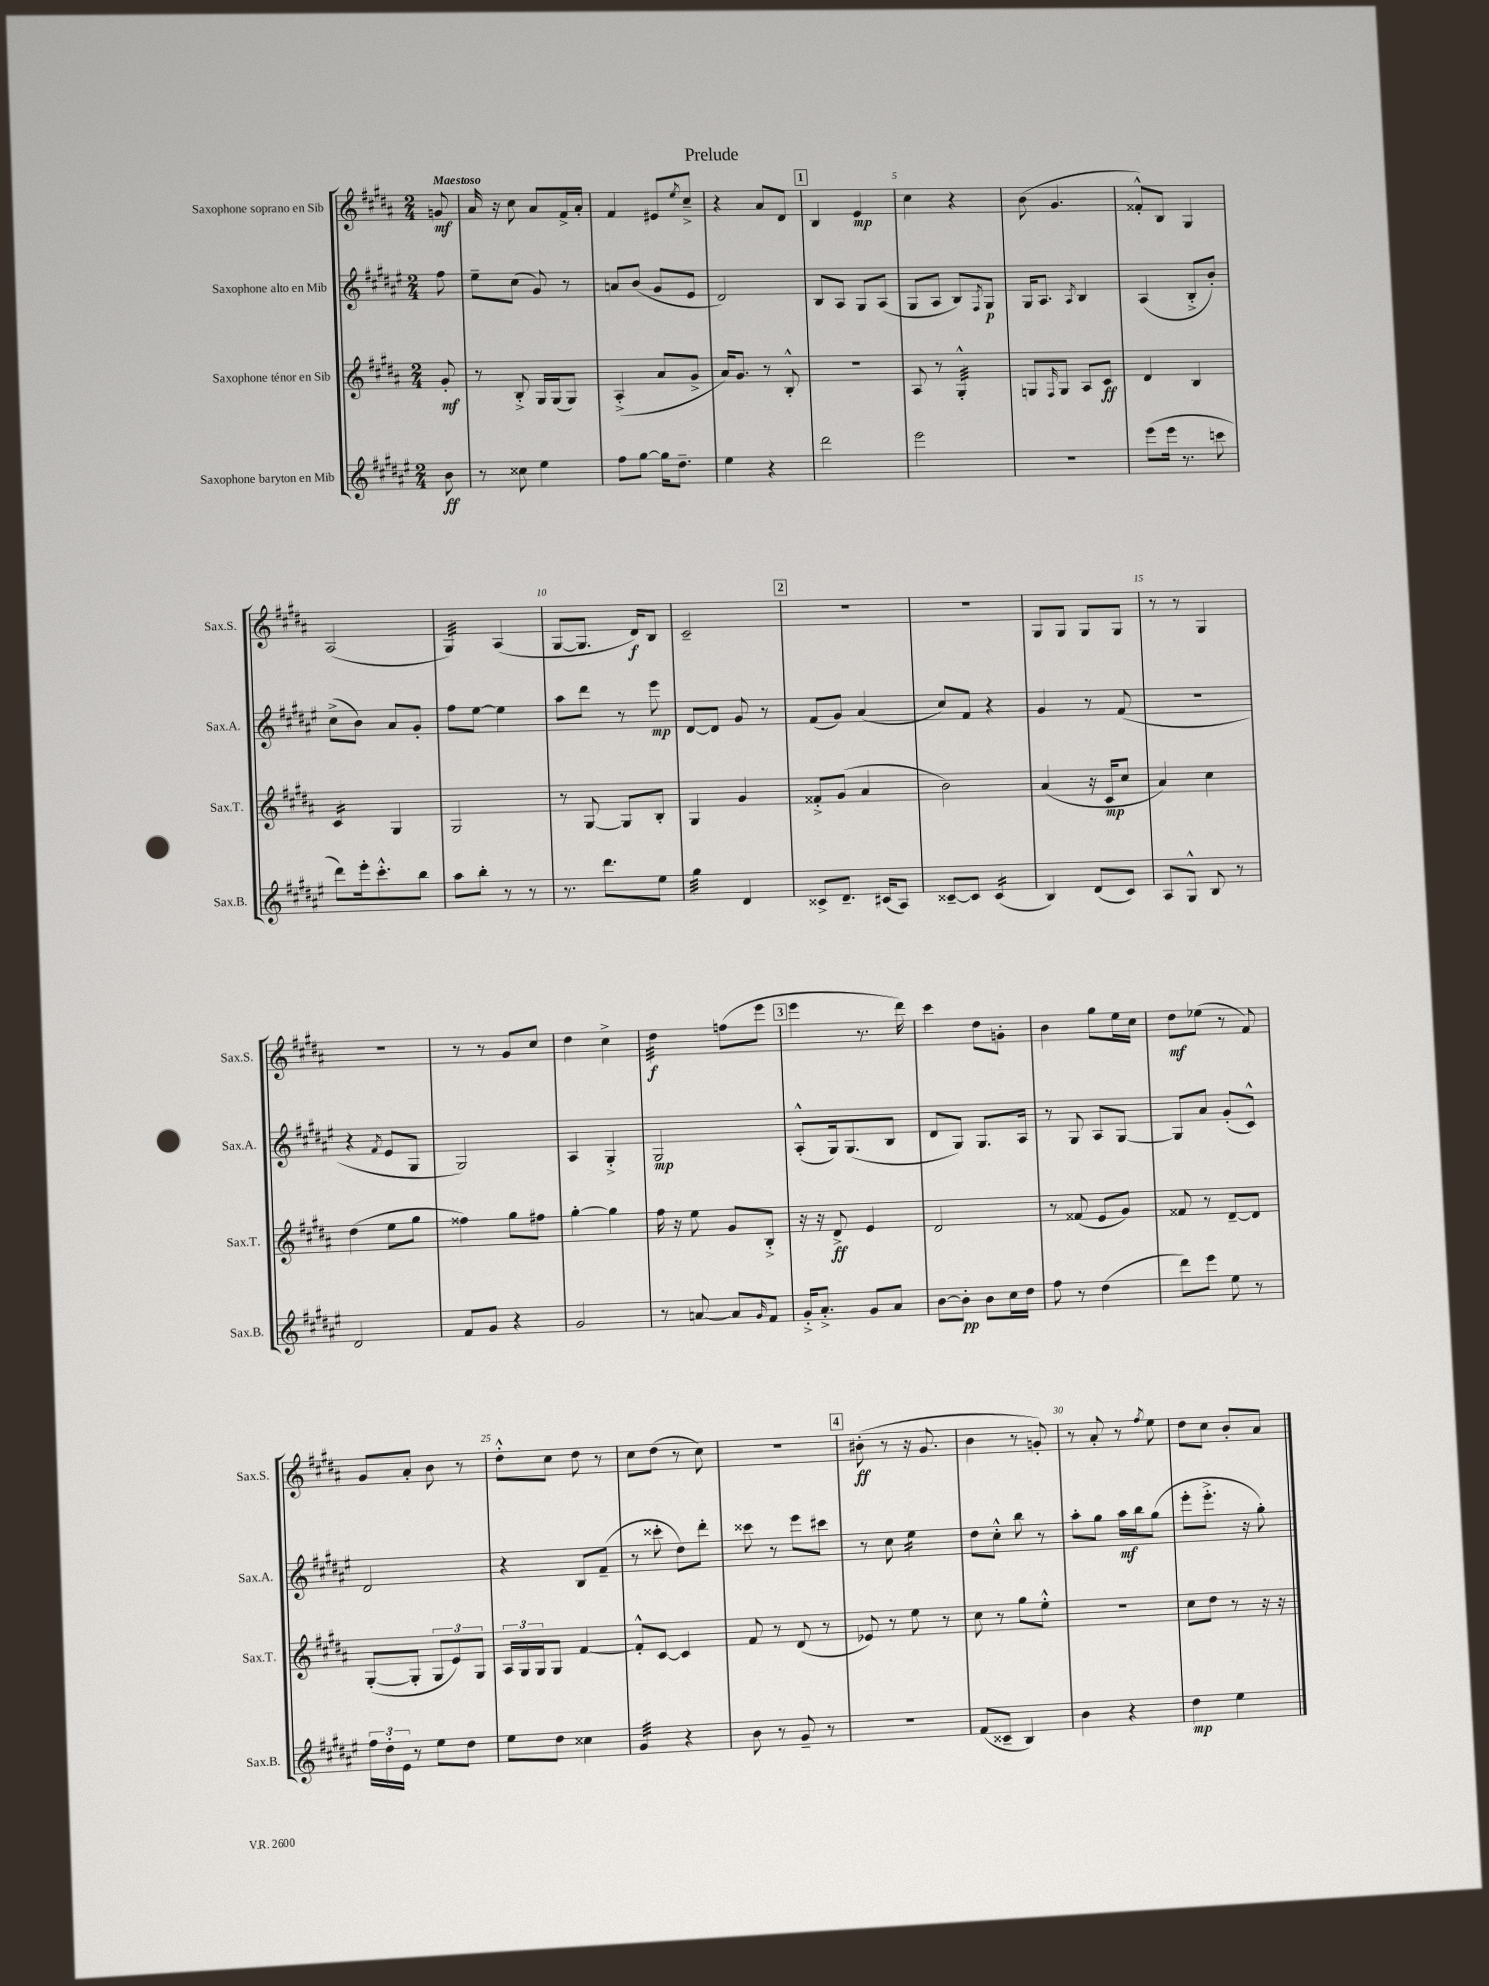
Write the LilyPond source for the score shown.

\header { title = "Prelude" }
<<
\new StaffGroup <<
\new Staff = "s0" \with { instrumentName = "Saxophone soprano en Sib" shortInstrumentName = "Sax.S." } {
    \clef treble \key b \major \numericTimeSignature \time 2/4 \partial 8 \tempo "Maestoso"
    g'8\mf |
    ais'16 r16 cis''8 ais'8 fis'16-> ais'16-. |
    fis'4 eis'8 \acciaccatura { e''8 } cis''8---> |
    r4 ais'8 dis'8 |
    \mark \markup { \box "1" } b4 e'4\mp |
    cis''4 r4 |
    b'8( gis'4. |
    fisis'8-.-^) b8 gis4 |
    ais2( |
    gis4:32) ais4( |
    gis8~ gis8. dis'16\f) b8 |
    cis'2-- |
    \mark \markup { \box "2" } R2 |
    R2 |
    gis8 gis8 gis8 gis8 |
    r8 r8 gis4 |
    r2 |
    r8 r8 gis'8 cis''8 |
    dis''4 cis''4-> |
    dis''4:32\f f''8( e'''8 |
    \mark \markup { \box "3" } e'''4 r8. dis'''16) |
    cis'''4 dis''8 g'8-. |
    b'4 gis''8 e''16 cis''16 |
    dis''8\mf ees''8( r8 fis'8) |
    gis'8 ais'8-. b'8 r8 |
    dis''8-.-^ cis''8 dis''8 r8 |
    cis''8 dis''8( r8 cis''8) |
    R2 |
    \mark \markup { \box "4" } bis'8-.\ff( r8 r16 gis'8. |
    b'4 r8 g'8-.) |
    r8 ais'8-. r8 \acciaccatura { fis''8 } e''8 |
    dis''8 cis''8 b'8-. ais'8 \bar "|." |
}
\new Staff = "s1" \with { instrumentName = "Saxophone alto en Mib" shortInstrumentName = "Sax.A." } {
    \clef treble \key fis \major \numericTimeSignature \time 2/4 \partial 8
    fis''8 |
    eis''8-- cis''8( gis'8) r8 |
    a'8 b'8( gis'8 eis'8 |
    dis'2) |
    \mark \markup { \box "1" } b8 ais8 gis8 ais8( |
    gis8 ais8 b8) \acciaccatura { fis8 } gis8\p |
    gis16 ais8. \acciaccatura { ais8 } b4 |
    ais4( b8-.-> b'8-.) |
    cis''8->( b'8) ais'8 gis'8-. |
    fis''8 eis''8~ eis''4 |
    ais''8 dis'''8 r8 eis'''8\mp |
    dis'8~ dis'8 gis'8 r8 |
    \mark \markup { \box "2" } fis'8( gis'8) ais'4( |
    cis''8) fis'8 r4 |
    gis'4 r8 fis'8( |
    r2 |
    r4 \acciaccatura { fis'8 } eis'8 gis8 |
    gis2) |
    ais4 gis4-.-> |
    gis2\mp |
    \mark \markup { \box "3" } ais8-.-^( gis16) gis8.( b8 |
    dis'8 gis8) gis8. ais16 |
    r8 gis8 ais8 gis8~ |
    gis8 ais'8 gis'8-.( cis'8-^) |
    dis'2 |
    r4 b8 fis'8--( |
    r8 cisis'''8-. dis''8) dis'''8-. |
    cisis'''8 r8 eis'''8 cis'''8 |
    \mark \markup { \box "4" } r8 cis''8 eis''4:16 |
    dis''8 cis''8-.-^ b''8 r8 |
    ais''8-. gis''8 ais''16\mf b''16 gis''8( |
    eis'''8-. eis'''8.-.-> r16 gis''8-.) \bar "|." |
}
\new Staff = "s2" \with { instrumentName = "Saxophone ténor en Sib" shortInstrumentName = "Sax.T." } {
    \clef treble \key b \major \numericTimeSignature \time 2/4 \partial 8
    gis'8-.\mf |
    r8 b8-.-> gis16 gis16( gis8) |
    ais4-.->( ais'8 gis'8-> |
    ais'16) gis'8. r8 b8-.-^ |
    \mark \markup { \box "1" } R2 |
    ais8 r8 gis4:32-.-^ |
    g8 \grace { fis16 } g8 ais8 cis'8\ff |
    dis'4 b4 |
    cis'4:16 gis4 |
    gis2 |
    r8 gis8~ gis8 b8-. |
    gis4 gis'4 |
    \mark \markup { \box "2" } fisis'8-.-> gis'8( ais'4 |
    b'2) |
    ais'4( r16 cis'16\mp cis''8 |
    ais'4) cis''4 |
    dis''4( e''8 gis''8 |
    fisis''4) gis''8 fis''8 |
    gis''4~-. gis''4 |
    fis''16 r16 e''8 gis'8 b8-.-> |
    \mark \markup { \box "3" } r16 r16 dis'8->\ff e'4 |
    dis'2 |
    r8 fisis'8( e'8 gis'8) |
    fisis'8 r8 dis'8~-- dis'8 |
    gis8~-.( gis8-. \tuplet 3/2 { gis8 e'8) gis8 } |
    \tuplet 3/2 { ais16 gis16 gis16 } gis8 fis'4~ |
    fis'8-.-^ cis'8~ cis'4 |
    fis'8 r8 dis'8( r8 |
    \mark \markup { \box "4" } ees'8) r8 e''8 r8 |
    cis''8 r8 gis''8 e''8-.-^ |
    r2 |
    cis''8 dis''8 r8 r16 r16 \bar "|." |
}
\new Staff = "s3" \with { instrumentName = "Saxophone baryton en Mib" shortInstrumentName = "Sax.B." } {
    \clef treble \key fis \major \numericTimeSignature \time 2/4 \partial 8
    b'8\ff |
    r8 cisis''8 eis''4 |
    fis''8 gis''8~ gis''16 dis''8.-- |
    eis''4 r4 |
    \mark \markup { \box "1" } dis'''2 |
    eis'''2 |
    R2 |
    eis'''8( eis'''16 r8. c'''8 |
    dis'''8) eis'''16-. cis'''8.-.-^ b''8 |
    ais''8 b''8-. r8 r8 |
    r8. dis'''8. eis''8 |
    gis''4:32 dis'4 |
    \mark \markup { \box "2" } cisis'8-> dis'8.-- cis'16( ais8) |
    cisis'8~-- cisis'8 cisis'4:16( |
    b4) dis'8( cis'8) |
    ais8 gis8-^ b8 r8 |
    dis'2 |
    fis'8 gis'8 r4 |
    gis'2 |
    r8 a'8~ a'8 \grace { gis'16 } fis'8 |
    \mark \markup { \box "3" } gis'16-.-> ais'8.-.-> gis'8 ais'8 |
    b'8~ b'8-.\pp b'8 cis''16 dis''16 |
    fis''8 r8 dis''4( |
    dis'''8) eis'''8 eis''8 r8 |
    \tuplet 3/2 { fis''16 dis''16-. eis'16 } r8 eis''8 dis''8 |
    eis''8 dis''8 cisis''4 |
    gis'4:32 r4 |
    b'8 r8 gis'8-- r8 |
    \mark \markup { \box "4" } r2 |
    fis'8( cisis'8-- b4) |
    b'4 r4 |
    dis''4\mp eis''4 \bar "|." |
}
>>
>>
\layout { \context { \Score \override BarNumber.break-visibility = ##(#f #t #t) barNumberVisibility = #(every-nth-bar-number-visible 5) } }
